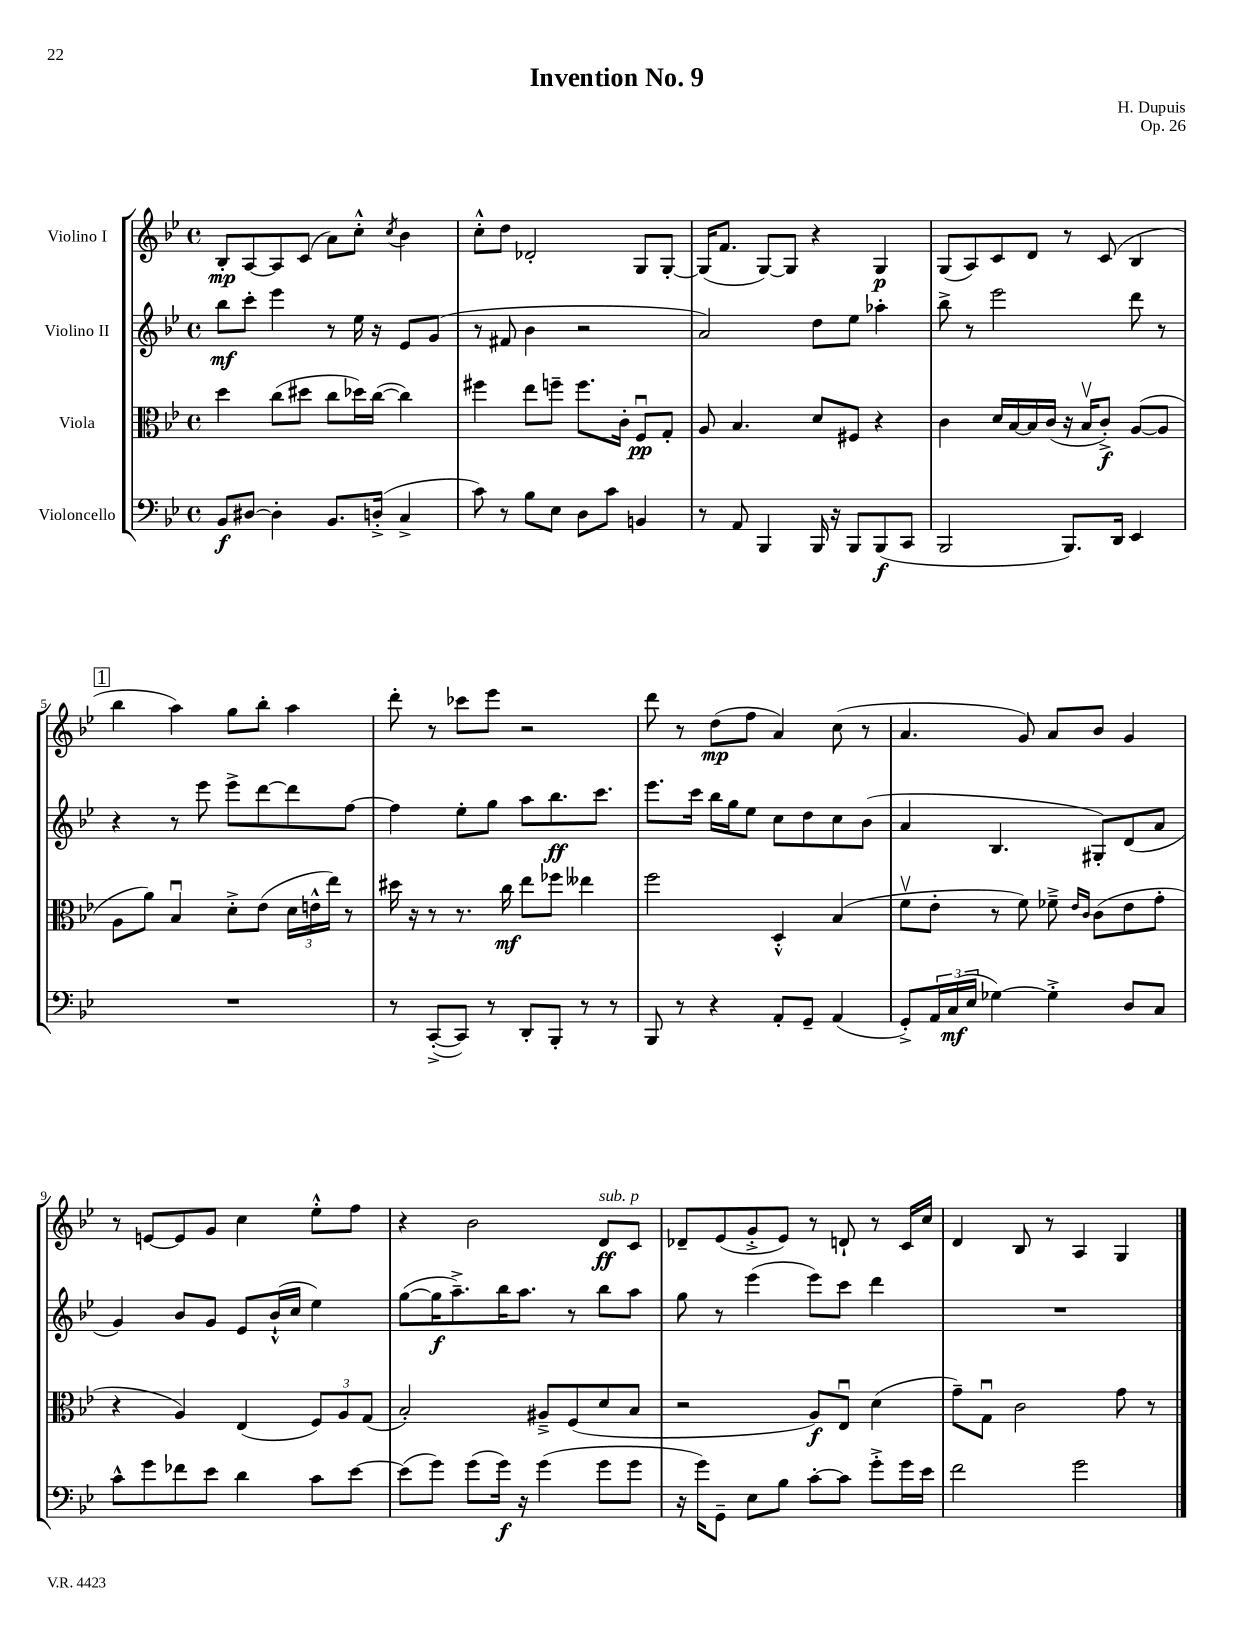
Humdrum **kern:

**kern	**dynam	**kern	**dynam	**kern	**dynam	**kern	**dynam
*part4	*part4	*part3	*part3	*part2	*part2	*part1	*part1
*staff4	*staff4	*staff3	*staff3	*staff2	*staff2	*staff1	*staff1
*I"Violoncello	*	*I"Viola	*	*I"Violino II	*	*I"Violino I	*
*clefF4	*	*clefC3	*	*clefG2	*	*clefG2	*
*k[b-e-]	*	*k[b-e-]	*	*k[b-e-]	*	*k[b-e-]	*
*M4/4	*	*M4/4	*	*M4/4	*	*M4/4	*
*met(c)	*	*met(c)	*	*met(c)	*	*met(c)	*
=1	=1	=1	=1	=1	=1	=1	=1
8BB-/L	f	4dd\	.	8bb-\L	mf	8B-'/L	mp
[8D#X/J	.	.	.	8ccc'\J	.	[8A/	.
4D#'\]	.	(8cc\L	.	4eee-\	.	8A/]	.
.	.	8dd#X\J	.	.	.	(8c/J	.
8.BB-/L	.	8cc\L	.	8r	.	8a\L)	.
.	.	16dd-X\L)	.	16ee-\	.	8cc'^^\J	.
(16Dn'^/Jk	.	([16cc\JJ	.	16r	.	.	.
.	.	.	.	.	.	8qcc/	.
4C^/	.	4cc\])	.	8e-/L	.	4b-\	.
.	.	.	.	(8g/J	.	.	.
=2	=2	=2	=2	=2	=2	=2	=2
8c\)	.	4ff#X\	.	8r	.	8cc'^^\L	.
8r	.	.	.	8f#X/	.	8dd\J	.
8B-\L	.	8ee-\L	.	4b-\	.	2d-X'/	.
8E-\J	.	8ffn~\J	.	.	.	.	.
8D\L	.	8.ff\L	.	2r	.	.	.
8c\J	.	.	.	.	.	.	.
.	.	16c'\Jk	.	.	.	.	.
4BBn/	.	8Fu/L	pp	.	.	8G/L	.
.	.	8G'/J	.	.	.	[8G'/J	.
=3	=3	=3	=3	=3	=3	=3	=3
8r	.	8A/	.	2a/)	.	(16G/KL]	.
.	.	.	.	.	.	8.f/J	.
8AA/	.	4.B-/	.	.	.	.	.
4BBB-/	.	.	.	.	.	[8G/L)	.
.	.	.	.	.	.	8G/J]	.
16BBB-/	.	8d/L	.	8dd\L	.	4r	.
16r	.	.	.	.	.	.	.
8BBB-/L	.	8F#X/J	.	8ee-\J	.	.	.
(8BBB-/	f	4r	.	4aa-X'\	.	4G/	p
8CC/J	.	.	.	.	.	.	.
=4	=4	=4	=4	=4	=4	=4	=4
2BBB-/	.	4c\	.	8bb-^\	.	(8G/L	.
.	.	.	.	8r	.	8A/)	.
.	.	16d/LL	.	2eee-\	.	8c/	.
.	.	[16B-/	.	.	.	.	.
.	.	16B-/]	.	.	.	8d/J	.
.	.	(16c/JJ	.	.	.	.	.
8.BBB-/L)	.	16r	.	.	.	8r	.
.	.	16B-v/KL	.	.	.	.	.
.	.	8c'^/J)	f	.	.	(8c/	.
16DD/Jk	.	.	.	.	.	.	.
4EE-/	.	([8A/L	.	8ddd\	.	4B-/	.
.	.	8A/J]	.	8r	.	.	.
!!LO:LB:g=z
!!LO:REH:place=s1:t=1
=5	=5	=5	=5	=5	=5	=5	=5
1r	.	8A\L	.	4r	.	4bb-\	.
.	.	8a\J)	.	.	.	.	.
.	.	4B-u/	.	8r	.	4aa\)	.
.	.	.	.	8eee-\	.	.	.
.	.	8d'^\L	.	8eee-^\L	.	8gg\L	.
.	.	(8e-\J	.	[8ddd\	.	8bb-'\J	.
.	.	24d\LL	.	8ddd\]	.	4aa\	.
.	.	24en^^\	.	.	.	.	.
.	.	24ee-\JJ)	.	.	.	.	.
.	.	8r	.	[8ff\J	.	.	.
=6	=6	=6	=6	=6	=6	=6	=6
8r	.	16dd#X\	.	4ff\]	.	8ddd'\	.
.	.	16r	.	.	.	.	.
([8CC'^/L	.	8r	.	.	.	8r	.
8CC/J])	.	8.r	.	8ee-'\L	.	8ccc-X\L	.
8r	.	.	.	8gg\J	.	8eee-\J	.
.	.	16cc\	mf	.	.	.	.
8DD'/L	.	8ee-\L	.	8aa\L	.	2r	.
8BBB-'/J	.	8ff-X\J	.	8.bb-\	ff	.	.
8r	.	4ee--X\	.	.	.	.	.
.	.	.	.	8.ccc\J	.	.	.
8r	.	.	.	.	.	.	.
=7	=7	=7	=7	=7	=7	=7	=7
8BBB-/	.	2ff\	.	8.eee-\L	.	8ddd\	.
8r	.	.	.	.	.	8r	.
.	.	.	.	16ccc\Jk	.	.	.
4r	.	.	.	16bb-\LL	.	(8dd\L	mp
.	.	.	.	16gg\J	.	.	.
.	.	.	.	8ee-\J	.	8ff\J	.
8AA'/L	.	4D'^^/	.	8cc\L	.	4a/)	.
8GG~/J	.	.	.	8dd\	.	.	.
(4AA/	.	(4B-/	.	8cc\	.	(8cc\	.
.	.	.	.	(8b-\J	.	8r	.
=8	=8	=8	=8	=8	=8	=8	=8
8GG'^/L)	.	8fv\L	.	4a/	.	4.a/	.
24AA/L	.	8e-'\J	.	.	.	.	.
(24C/	mf	.	.	.	.	.	.
24E-/JJ	.	.	.	.	.	.	.
[4G-X\)	.	8r	.	4.B-/	.	.	.
.	.	8f\)	.	.	.	8g/)	.
4G-'^\]	.	8f-X~^\	.	.	.	8a/L	.
.	.	16qqe-/LL	.	.	.	.	.
.	.	16qqc/JJ	.	.	.	.	.
.	.	(8c\L	.	8G#X'/L)	.	8b-/J	.
8D/L	.	8e-\	.	(8d/	.	4g/	.
8C/J	.	8g'\J	.	8a/J	.	.	.
!!LO:LB:g=z
=9	=9	=9	=9	=9	=9	=9	=9
8c^^\L	.	4r	.	4g/)	.	8r	.
8g\	.	.	.	.	.	[8en/L	.
8f-X\	.	4A/)	.	8b-/L	.	8e/]	.
8e-\J	.	.	.	8g/J	.	8g/J	.
4d\	.	(4E-/	.	8e-/L	.	4cc\	.
.	.	.	.	(16b-`^^/L	.	.	.
.	.	.	.	16cc/JJ	.	.	.
8c\L	.	12F/L)	.	4ee-\)	.	8ee-'^^\L	.
.	.	12A/	.	.	.	.	.
[8e-\J	.	.	.	.	.	8ff\J	.
.	.	(12G/J	.	.	.	.	.
=10	=10	=10	=10	=10	=10	=10	=10
(8e-\L]	.	2B-'/)	.	([8gg\L	.	4r	.
8g\J)	.	.	.	16gg\K]	f	.	.
.	.	.	.	8.aa~^\)	.	.	.
(8g\L	.	.	.	.	.	2b-\	.
16g\Jk)	f	.	.	16bb-\K	.	.	.
16r	.	.	.	8.aa\J	.	.	.
(4g\	.	8A#X~^/L	.	.	.	.	.
.	.	(8F/	.	8r	.	.	.
!	!	!	!	!	!	!LO:TX:a:i:t=sub. p	!
8g\L	.	8d/	.	8bb-\L	.	8d/L	ff
8g\J	.	8B-/J	.	8aa\J	.	8c/J	.
=11	=11	=11	=11	=11	=11	=11	=11
16r	.	2r	.	8gg\	.	8d-X~/L	.
16g\KL)	.	.	.	.	.	.	.
8GG~\J	.	.	.	8r	.	(8e-/	.
8E-\L	.	.	.	(4eee-\	.	8g'^/	.
8B-\J	.	.	.	.	.	8e-/J)	.
[8c'\L	.	8A/L)	f	8eee-\L)	.	8r	.
8c\J]	.	8E-u/J	.	8ccc\J	.	8dn`/	.
8g'^\L	.	(4d\	.	4ddd\	.	8r	.
16g\L	.	.	.	.	.	16c/LL	.
16e-\JJ	.	.	.	.	.	16cc/JJ	.
=12	=12	=12	=12	=12	=12	=12	=12
2f\	.	8g~\L)	.	1r	.	4d/	.
.	.	8Gu\J	.	.	.	.	.
.	.	2c\	.	.	.	8B-/	.
.	.	.	.	.	.	8r	.
2g\	.	.	.	.	.	4A/	.
.	.	8g\	.	.	.	4G/	.
.	.	8r	.	.	.	.	.
==	==	==	==	==	==	==	==
*-	*-	*-	*-	*-	*-	*-	*-
